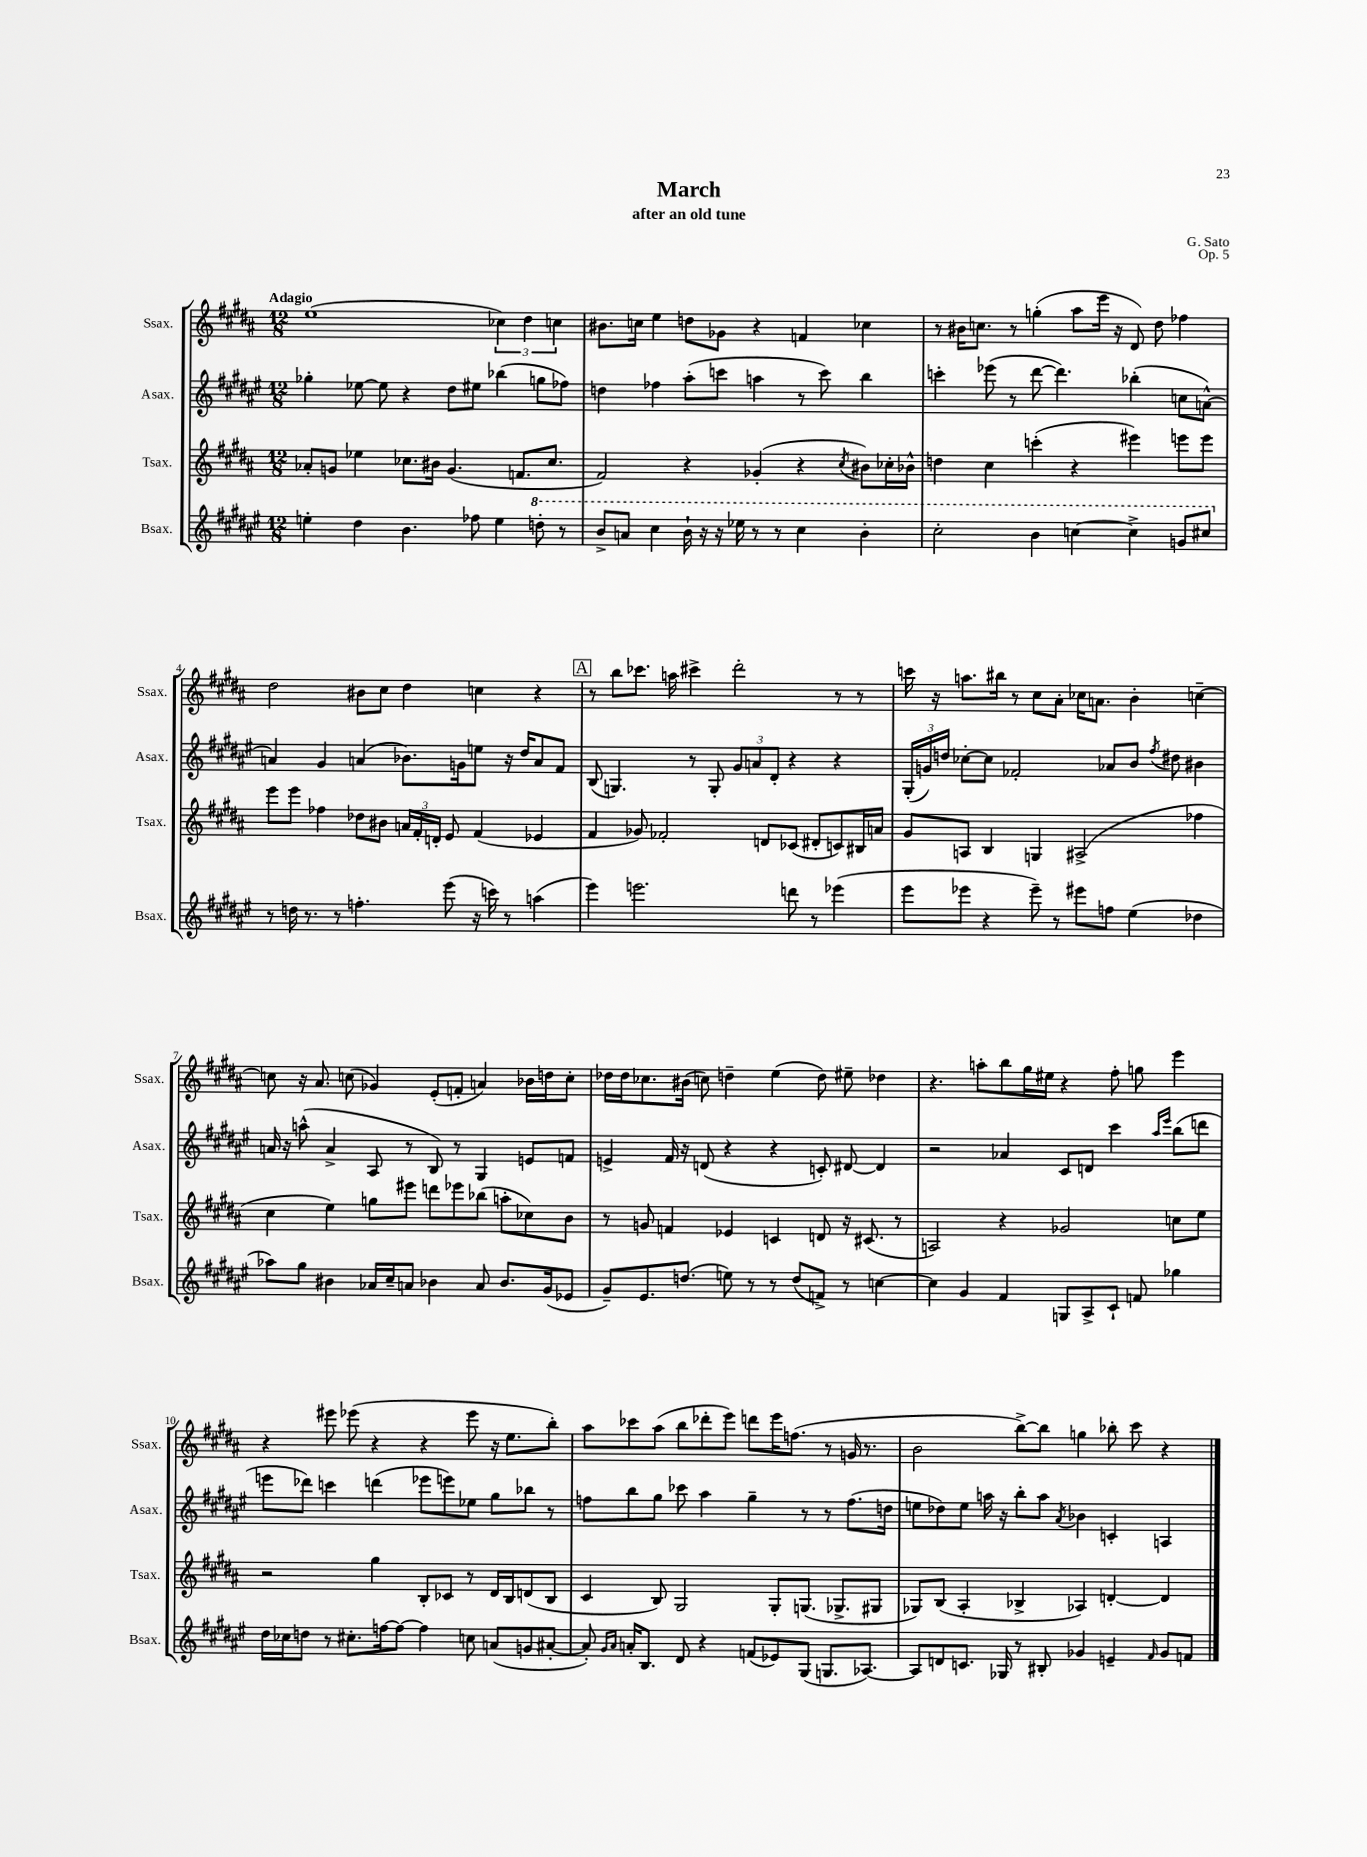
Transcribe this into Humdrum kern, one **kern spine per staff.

**kern	**kern	**kern	**kern
*staff4	*staff3	*staff2	*staff1
*clefG2	*clefG2	*clefG2	*clefG2
*k[f#c#g#d#a#e#]	*k[f#c#g#d#a#]	*k[f#c#g#d#a#e#]	*k[f#c#g#d#a#]
*M12/8	*M12/8	*M12/8	*M12/8
4ee'	8a-'	4gg-'	(1ee
.	8g	.	.
4dd#	4ee-	[8ee-	.
.	.	8ee-]	.
4.b	8.cc-	4r	.
.	16b#	.	.
.	(4.g	8dd#	.
8ff-	.	8ee#	.
4ee	.	(4bb-	6cc-)
.	8.f	.	.
.	.	.	6dd#
8ddd'	.	8gg	.
.	8.cc-	.	.
.	.	.	6cc
8r	.	8ff-)	.
=	=	=	=
8bb^	2f#)	4dd	8.b#
8aa	.	.	.
.	.	.	16cc
4ccc#	.	4ff-	4ee
16bb`	4r	(8aa#'	8dd
16r	.	.	.
16r	.	8ccc	8g-
16eee-	.	.	.
8r	(4g-'	4aa	4r
8r	.	.	.
4ccc#	4r	8r	4f
.	.	8ccc)	.
.	8qcc#	.	.
4bb'	8b#)	4bb	4cc-
.	16cc-'	.	.
.	16b-^^	.	.
=	=	=	=
2ccc#'	4dd	4ccc'	8r
.	.	.	16b#
.	.	.	8.cc
.	4cc#	(8eee-	.
.	.	8r	8r
4bb	(4ccc'	[8ddd#	(4gg'
.	.	4.ddd#])	.
[4ccc	4r	.	8aa#
.	.	.	16eee
.	.	.	16r
4ccc^]	4eee#)	(4bb-'	8d#)
.	.	.	8dd#
8gg	8eee	8cc	4ff-
8ccc#	8eee	[8a^^)	.
=	=	=	=
8r	8eee	4a]	2dd#
16dd	8eee	.	.
8.r	.	.	.
.	4ff-	4g#	.
8r	.	.	.
4.ff'	8dd-	(4a	8b#
.	8b#	.	8cc#
.	24a	8.b-)	4dd#
.	24f#'	.	.
.	24d'	.	.
(8eee#	8e	.	.
.	.	16g	.
16r	(4f#	8ee	4cc
16ccc)	.	.	.
8r	.	16r	.
.	.	16dd#	.
(4aa	4e-	8a	4r
.	.	8f#	.
=	=	=	=
4eee#)	4f#	(8B	8r
.	.	4.G)	8bb
2.eee	8g-)	.	8.ccc-
.	2f-'	.	.
.	.	.	16aa
.	.	8r	4ccc#^
.	.	8G'	.
.	.	12g#	2ddd#'
.	.	12a	.
.	8d	.	.
.	.	12d#'	.
8ddd	(8c-	4r	.
8r	8d#'	.	.
(4eee-	8c)	4r	8r
.	16B#	.	8r
.	16a	.	.
=	=	=	=
8eee#	8g#	(24G#'	16ccc
.	.	24g)	.
.	.	.	16r
.	.	24dd	.
8eee-	8A	[8cc-'	8.aa
4r	4B	8cc-]	.
.	.	.	16bb#
.	.	2f-'	8r
8eee-~)	4G	.	8cc#
8r	.	.	8a#'
8eee#	(2A#^	.	16cc-
.	.	.	8.a
8ff	.	8a-	.
(4ee#	.	8b	4b'
.	.	8qff#	.
.	.	8dd#	.
4dd-	4ff-	4b#	[4cc~
=	=	=	=
8aa-)	4cc#	16a	8cc]
.	.	16r	.
8gg#	.	(8aa^^	16r
.	.	.	8.a#
4b#	4ee)	4a^	.
.	.	.	(8cc
16a-	8gg	8A#	4g-)
16cc#~	.	.	.
8a	8eee#	8r	.
4b-	8ddd	8B)	(8e'
.	8eee-	8r	8f'
8a	(8bb-	4G#	4a)
8.b-	8aa'	.	.
.	8cc-)	8e	16b-
(16g#	.	.	16dd
8e-	8b	8f	8cc'
=	=	=	=
8g#~)	8r	4e^	16dd-
.	.	.	16dd-
8.e#	8g	.	8.cc-
.	4f	16f#	.
(8.dd	.	16r	(16b#
.	.	(8d	8cc)
8ee)	4e-	4r	4dd~
8r	.	.	.
8r	4c	4r	(4ee
(8dd	.	.	.
8f^)	8d	8c')	8dd)
8r	16r	[8d#	8ee#~
.	(8.c#	.	.
[4cc	.	4d#]	4dd-
.	8r	.	.
=	=	=	=
4cc]	2A)	2r	4.r
4g#	.	.	.
.	.	.	8aa'
4f#	4r	4a-	8bb
.	.	.	16gg#
.	.	.	16ee#
8G	2g-	8c#	4r
8A#^	.	8d	.
8c#`	.	4ccc#	8ff#'
8f	.	.	8gg
.	.	16qqaa#	.
.	.	16qqeee#	.
4gg-	8cc	(8bb	4eee
.	8ee	8ddd	.
=	=	=	=
16dd#	2r	8eee	4r
16cc-	.	.	.
8dd	.	8ddd-)	.
8r	.	4ccc	8eee#
8.cc#'	.	.	(8eee-
.	4gg#	(4ddd	4r
[16ff	.	.	.
8ff_	.	.	.
4ff]	8B'	8eee-	4r
.	8c-	8eee)	.
8cc	8r	8ee-	8eee-
(8a	16d#	8gg#	16r
.	16B	.	8.ee
8g	(8d	8bb-	.
[8a#'	8B	8r	8bb')
=	=	=	=
8a#'])	4c#	8ff	8aa#
16qqg#	.	.	.
16qqa#	.	.	.
16a'	.	8bb	8ccc-
8.B	.	.	.
.	8B)	8gg#	(8aa#
8d#	2G#	8ccc-	8bb
4r	.	4aa#	8ddd-'
.	.	.	8eee)
(8f	.	4gg#~	8ddd
8e-)	8G#'	.	16eee
.	.	.	(8.ff
(8G#	(8.G	8r	.
8.G	.	8r	8r
.	8.G-^	.	.
.	.	(8.ff	16g
[8.A-)	.	.	8.r
.	8G#	.	.
.	.	16dd	.
=	=	=	=
8A-]	8G-)	8ee	2b
8d	(8B	8dd-)	.
8.c	4A#'	8ee	.
.	.	16aa	.
16G-	.	16r	.
8r	4B-^	8bb'	[8bb^)
8B#'	.	8aa	8bb]
.	.	8qa#	.
4g-	4A-)	4b-	4gg
4e~	[4d'	4c'	8bb-'
.	.	.	8ccc#
16qqf#	.	.	.
8g-	4d]	4A	4r
8f	.	.	.
==	==	==	==
*-	*-	*-	*-
